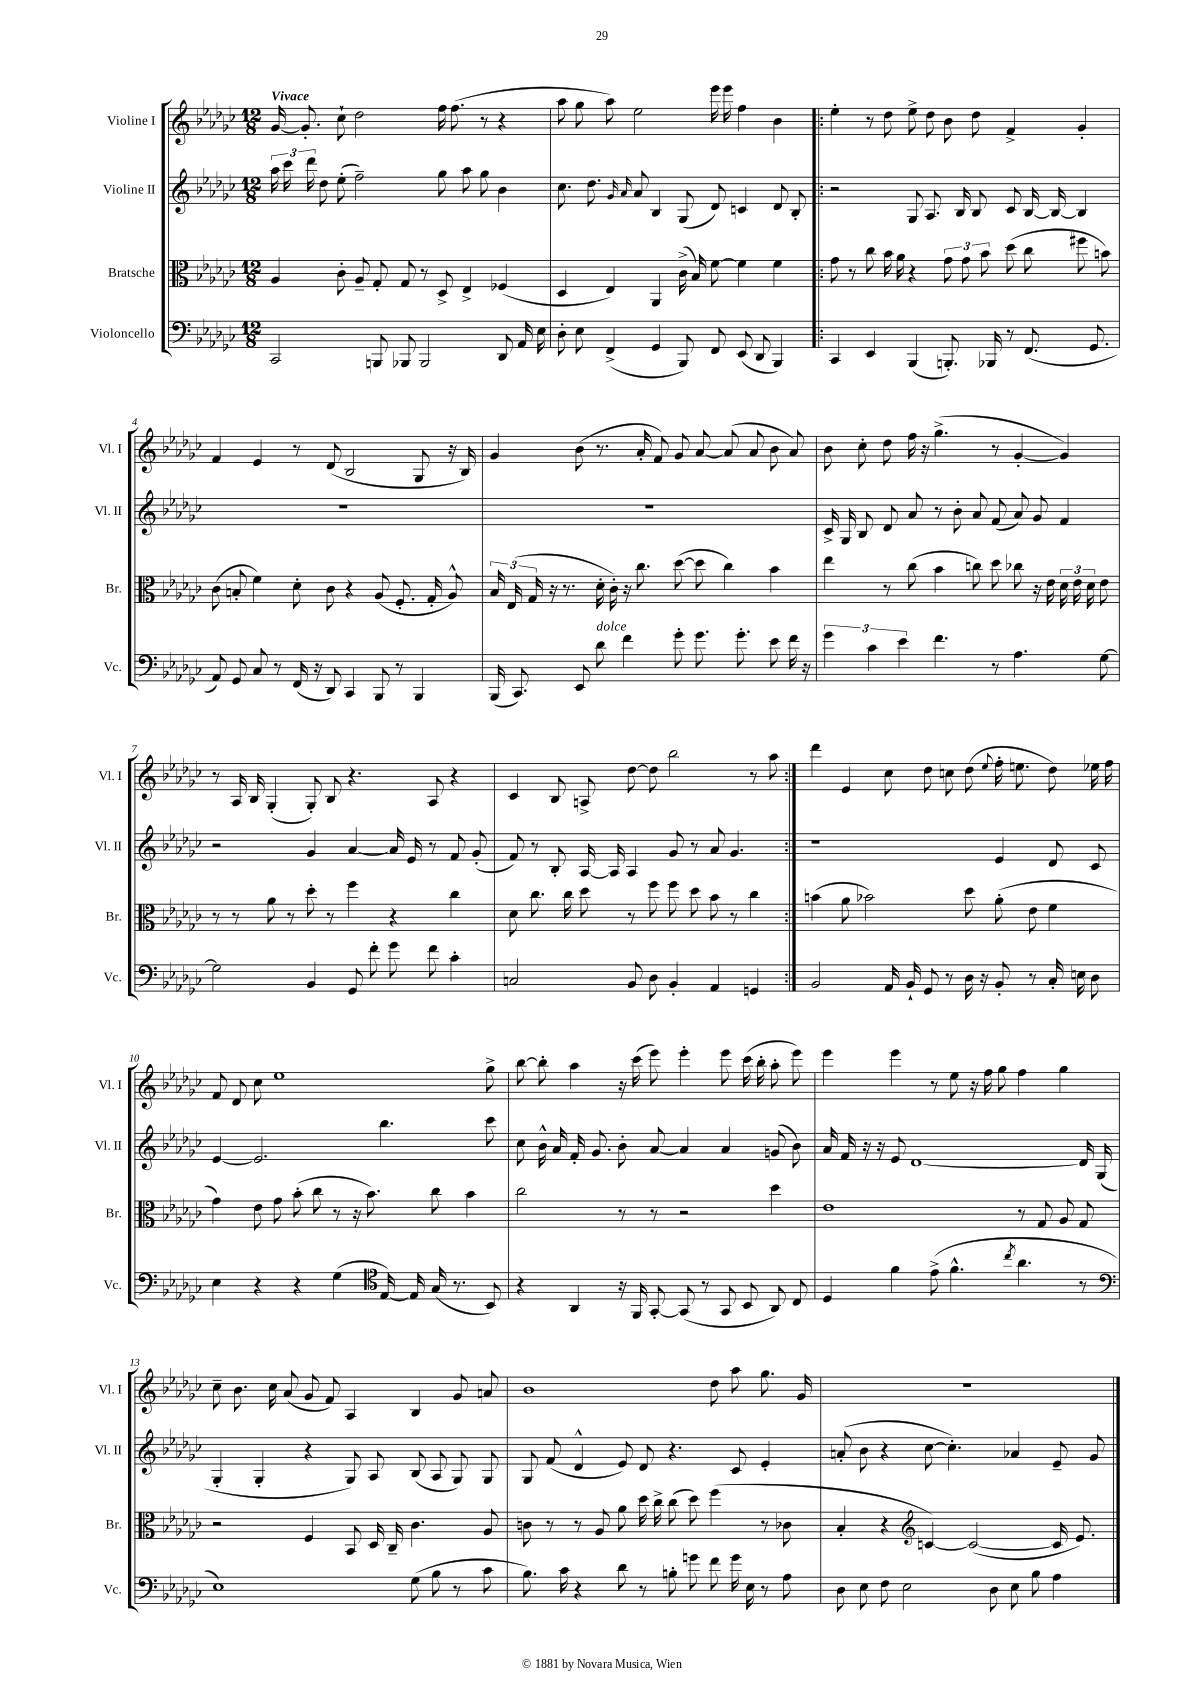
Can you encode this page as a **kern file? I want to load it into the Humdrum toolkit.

**kern	**kern	**kern	**kern
*part4	*part3	*part2	*part1
*staff4	*staff3	*staff2	*staff1
*I"Violoncello	*I"Bratsche	*I"Violine II	*I"Violine I
*I'Vc.	*I'Br.	*I'Vl. II	*I'Vl. I
*clefF4	*clefC3	*clefG2	*clefG2
*k[b-e-a-d-g-c-]	*k[b-e-a-d-g-c-]	*k[b-e-a-d-g-c-]	*k[b-e-a-d-g-c-]
*M12/8	*M12/8	*M12/8	*M12/8
=1	=1	=1	=1
!	!	!	!LO:TX:a:B:t=Vivace
2CC-/	4A-/	24aa-\	[16g-/
.	.	24ccc-\	.
.	.	.	8.g-'/]
.	.	24ddd-\	.
.	.	8dd-\	.
.	8c-'\	(8ee-'\	8cc-`\
.	8A-~/	2ff~\)	2dd-\
8BBBn/	8G-'/	.	.
8BBB-X/	8G-/	.	.
2BBB-/	8r	.	.
.	8D-^/	8gg-\	16ff\
.	.	.	(8.ff\
.	4E-^/	8aa-\	.
.	.	8gg-\	8r
8DD-/	(4F-X/	4b-\	4r
16AA-/	.	.	.
16E-\	.	.	.
=2	=2	=2	=2
8D-'\	4D-/	8.cc-\	8aa-\
8E-\	.	.	8gg-\
.	.	8.dd-\	.
(4FF^/	4E-/)	.	8aa-\)
.	.	16qqg-/	.
.	.	16qqa-/	.
.	.	8a-/	2ee-\
4GG-/	4AA-/	4B-/	.
8BBB-/)	(16c-^\	(8G-/	.
.	16B-/)	.	.
8FF/	[8f\	8d-/)	16eee-\
.	.	.	16eee-\
(8EE-/	4f\]	4cn/	4ff\
8DD-/	.	.	.
4BBB-/)	4f\	8d-/	4b-\
.	.	8B-'/	.
=3!|:	=3!|:	=3!|:	=3!|:
4CC-/	8g-\	2r	4ee-'\
.	8r	.	.
4EE-/	8cc-\	.	8r
.	16b-\	.	8dd-\
.	16a-\	.	.
(4BBB-/	4r	8G-/	8ee-^\
.	.	8.A-/	8dd-\
8.BBBn'/)	12g-\	.	8b-\
.	.	16B-/	.
.	12g-\	.	.
.	.	8B-/	8dd-\
.	12b-\	.	.
16BBB-X/	.	.	.
8r	(8dd-\	8c-/	4f^/
(8.FF/	8cc-\	[16B-/	.
.	.	16B-/_	.
.	8ff#X\	4B-/]	4g-'/
8.GG-/	.	.	.
.	8bn\)	.	.
!!LO:LB:g=z
=4	=4	=4	=4
8AA-/)	(8c-\	1.r	4f/
8GG-/	8Bn'/	.	.
8C-/	4f\)	.	4e-/
8r	.	.	.
(16FF/	8d-'\	.	8r
16r	.	.	.
8DD-/)	8c-\	.	(8d-/
4CC-/	4r	.	2B-/
8BBB-/	(8A-/	.	.
8r	8.F'/	.	.
4BBB-/	.	.	8G-/
.	16G-'/	.	.
.	8A-^^/)	.	16r
.	.	.	16B-/)
=5	=5	=5	=5
(16BBB-/	24B-/	1.r	4g-/
.	(24E-/	.	.
8.CC-/)	.	.	.
.	24G-/	.	.
.	16r	.	.
.	8.r	.	.
8EE-/	.	.	(8b-\
!LO:TX:a:i:t=dolce	!	!	!
8d-\	16d-'\	.	8.r
.	16c-'\)	.	.
4f\	16r	.	.
.	8.cc-\	.	16a-'/
.	.	.	8f/)
8g-'\	([8dd-\	.	8g-/
8.g-\	8dd-\]	.	[8a-/
.	4cc-\)	.	(8a-/]
8.g-'\	.	.	.
.	.	.	8a-/
8e-\	4b-\	.	8b-\
16f\	.	.	8a-/)
16r	.	.	.
=6	=6	=6	=6
6g-\	4ee-\	16c-^/	8b-\
.	.	16G-/	.
.	.	8B-/	8cc-'\
6c-\	.	.	.
.	8r	8d-/	8dd-\
6e-\	.	.	.
.	(8cc-\	8a-/	16ff\
.	.	.	16r
4.f\	4b-\	8r	(4.gg-^\
.	.	8b-'\	.
.	8ccn\)	8a-/	.
8r	8dd-\	(8f/	8r
4.A-\	8cc-X\	8a-/)	[4g-'/
.	16r	8g-/	.
.	16e-\	.	.
.	24d-\	4f/	4g-/])
.	24e-\	.	.
.	24d-\	.	.
[8G-\	8e-\	.	.
!!LO:LB:g=z
=7	=7	=7	=7
2G-\]	8r	2r	8r
.	8r	.	16A-/
.	.	.	16B-/
.	8a-\	.	(4G-'/
.	8r	.	.
4BB-/	8dd-'\	4g-/	8G-'/)
.	8r	.	8B-/
8GG-/	4ff\	[4a-/	4.r
8f'\	.	.	.
8g-\	4r	16a-/]	.
.	.	16e-/	.
8f\	.	8r	8A-/
4c-'\	4cc-\	8f/	4r
.	.	(8g-'/	.
=8	=8	=8	=8
2Cn/	8d-\	8f/)	4c-/
.	8.cc-\	8r	.
.	.	8B-'/	8B-/
.	16cc-\	.	.
.	8dd-\	[16A-/	8An^/
.	.	16A-/]	.
8BB-/	8r	4A-/	[8dd-\
8D-\	8ff\	.	8dd-\]
4BB-'/	8ff\	8g-/	2bb-\
.	8dd-\	8r	.
4AA-/	8b-\	8a-/	.
.	8r	4.g-/	.
4GGn/	4cc-\	.	8r
.	.	.	8aa-\
=9:|!	=9:|!	=9:|!	=9:|!
2BB-/	(4bn\	1r	4ddd-\
.	8a-\	.	4e-/
.	2b-X\)	.	.
16AA-/	.	.	8cc-\
16BB-`/	.	.	.
8GG-/	.	.	8dd-\
8r	.	.	8ccn\
16D-\	8dd-\	.	(8dd-\
16r	.	.	.
.	.	.	8qqee-/
8BB-'/	(8a-'\	4e-/	16ff'\
.	.	.	8.een\
8r	8e-\	.	.
16C-'/	4f\	8d-/	8dd-\)
16En\	.	.	.
8D-\	.	8c-/	16ee-X\
.	.	.	16ff\
!!LO:LB:g=z
=10	=10	=10	=10
4E-\	4g-\)	[4e-/	8f/
.	.	.	8d-/
4r	8e-\	2.e-/]	8cc-\
.	8g-\	.	1ee-
4r	(8b-'\	.	.
.	8cc-\	.	.
(4G-\	8r	.	.
.	16r	.	.
.	8.b-\)	.	.
*clefC4	*	*	*
[16E-/)	.	4.bb-\	.
16E-/]	.	.	.
(16G-/	8cc-\	.	.
8.r	.	.	.
.	4b-\	.	.
8BB-/)	.	8ccc-\	8gg-^\
=11	=11	=11	=11
4r	2cc-\	8cc-\	[8bb-\
.	.	16b-^^\	8bb-'\]
.	.	16a-/	.
4AA-/	.	16f'/	4aa-\
.	.	8.g-/	.
16r	8r	8b-'\	16r
16FF/	.	.	(16ccc-\
[8GG-'/	8r	[8a-/	8eee-\)
(8GG-/]	2r	4a-/]	4eee-'\
8r	.	.	.
8GG-/	.	4a-/	8eee-\
8BB-/	.	.	(16ccc-\
.	.	.	16bb-'\
8AA-/)	4dd-\	(8gn/	8aa-'\
8C-/	.	8b-\)	8eee-\)
=12	=12	=12	=12
4D-/	1e-	16a-/	4eee-\
.	.	16f/	.
.	.	16r	.
.	.	16r	.
4f\	.	8e-/	4eee-\
.	.	[1d-	.
(8e-^\	.	.	8r
4.f^^\	.	.	8ee-\
.	.	.	16r
.	.	.	16ff\
.	.	.	8gg-\
8qcc-/	.	.	.
4.a-\	8r	.	4ff\
.	8G-/	.	.
.	8A-/	.	4gg-\
8r	8G-/	16d-/]	.
.	.	(16G-/	.
!!LO:LB:g=z
=13	=13	=13	=13
*clefF4	*	*	*
1E-)	2r	4G-'/	8cc-~\
.	.	.	8.b-\
.	.	4G-'/	.
.	.	.	16cc-\
.	.	.	(8a-/
.	4F/	4r	8g-/
.	.	.	8f/)
.	8BB-/	8G-/)	4A-/
.	16D-/	8A-/	.
.	16C-~/	.	.
(8G-\	4.c-\	(8B-/	4B-/
8B-\	.	8A-/	.
8r	.	8G-/)	8g-/
8c-\	8A-/	8G-/	8an/
=14	=14	=14	=14
8.B-\)	8cn\	8G-/	1b-
.	8r	(8f/	.
16c-\	.	.	.
4r	8r	4d-^^/	.
.	8A-/	.	.
8d-\	8a-\	8e-/)	.
8r	16dd-\	8d-/	.
.	16cc-^\	.	.
8Bn'\	(8cc-\	4.r	.
8gn\	8dd-\)	.	.
8f\	(4ff\	.	8dd-\
16g\	.	8c-/	8aa-\
16E-\	.	.	.
8r	8r	4e-'/	8.gg-\
8A-\	8c-X\	.	.
.	.	.	16g-/
=15	=15	=15	=15
8D-\	4B-'/	(8an'/	1.r
8E-\	.	8b-\	.
8F\	4r	4r	.
2E-\	.	.	.
*	*clefG2	*	*
.	[4cn/)	[8cc-\	.
.	.	4.cc-'\])	.
.	(2c/_	.	.
8D-\	.	.	.
8E-\	.	4a-X/	.
8B-\	.	.	.
4A-\	16c/]	8e-~/	.
.	8.e-/)	.	.
.	.	8g-/	.
==	==	==	==
*-	*-	*-	*-
